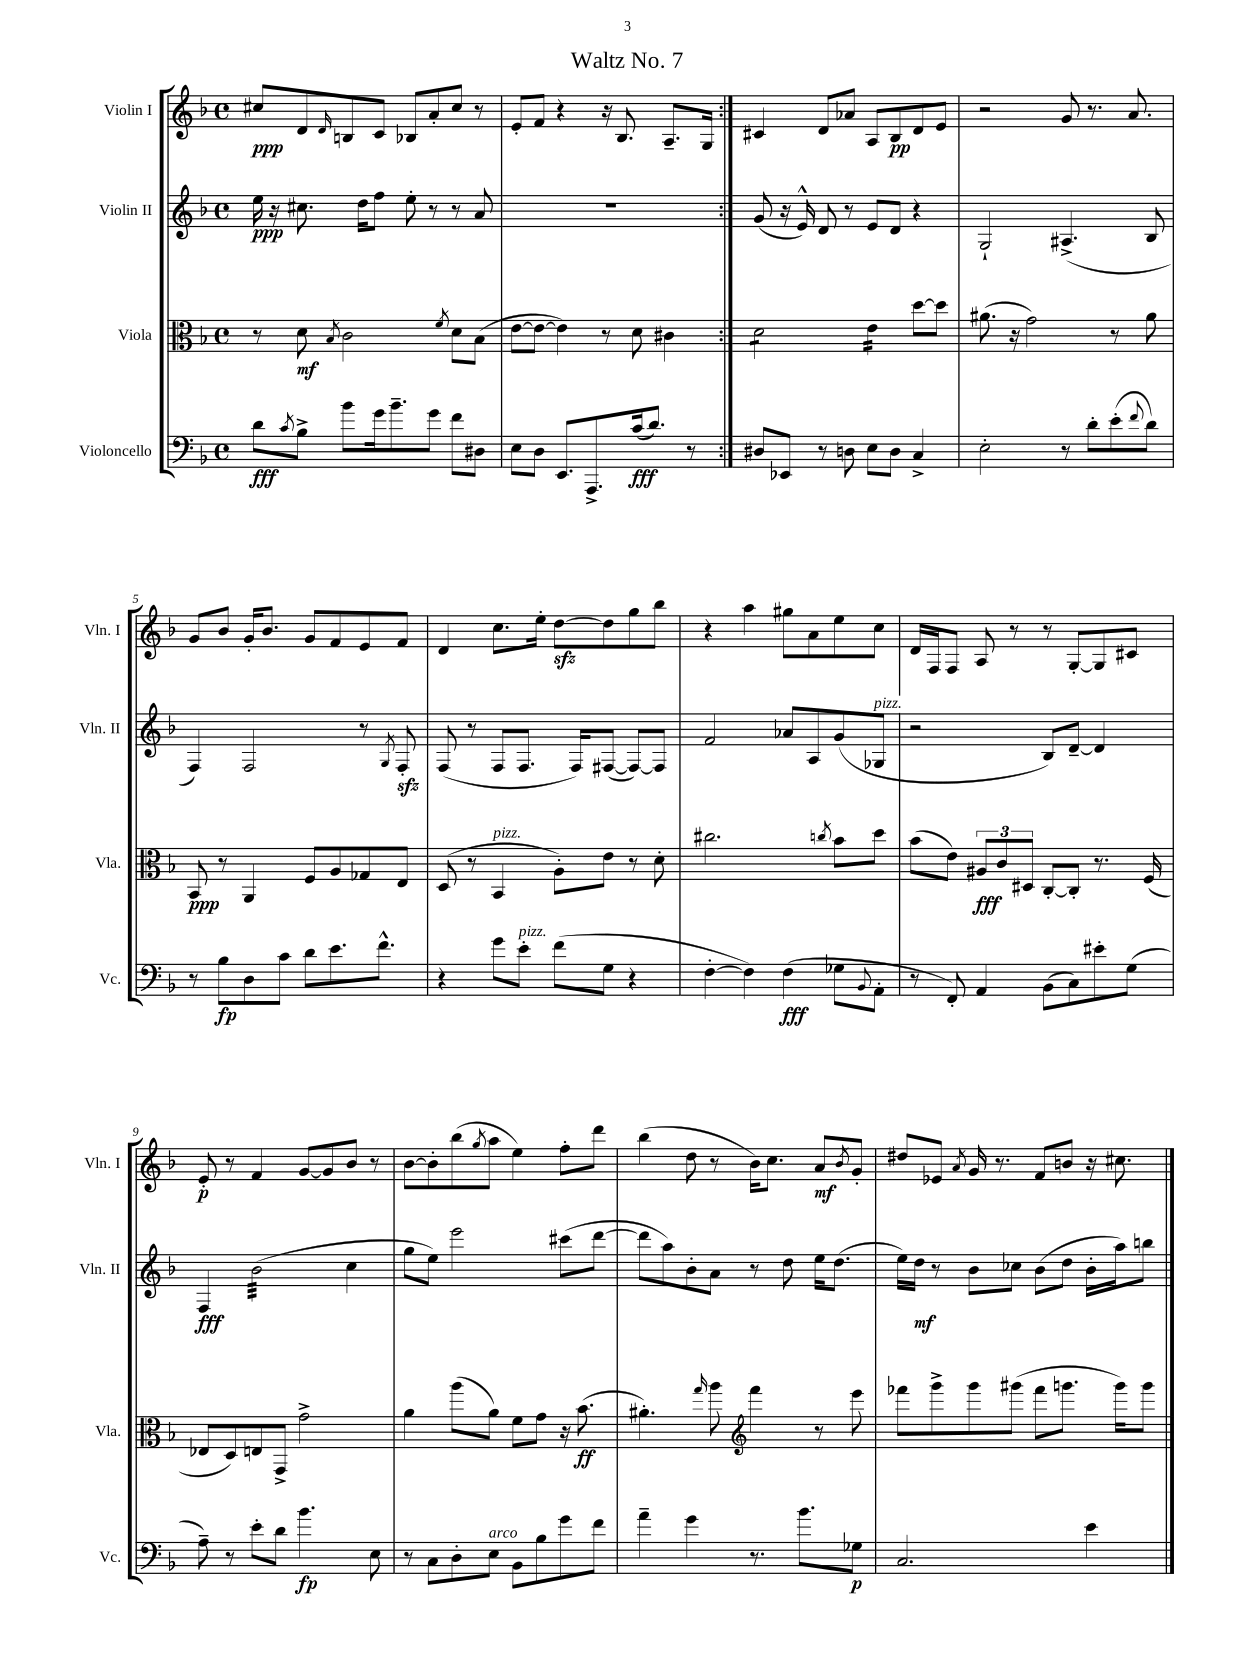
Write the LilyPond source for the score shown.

\header { title = "Waltz No. 7" }
<<
\new StaffGroup <<
\new Staff = "s0" \with { instrumentName = "Violin I" shortInstrumentName = "Vln. I" } {
    \clef treble \key f \major \defaultTimeSignature \time 4/4
    \repeat volta 2 { cis''8\ppp d'8 \grace { d'16 } b8 c'8 bes8 a'8-. cis''8 r8 |
    e'8-. f'8 r4 r16 bes8. a8.-- g16 | }
    cis'4 d'8 aes'8 a8 bes8\pp d'8 e'8 |
    r2 g'8 r8. a'8. |
    g'8 bes'8 g'16-. bes'8. g'8 f'8 e'8 f'8 |
    d'4 c''8. e''16-. d''8~\sfz d''8 g''8 bes''8 |
    r4 a''4 gis''8 a'8 e''8 c''8 |
    d'16 f16 f8 a8 r8 r8 g8~-. g8 cis'8 |
    e'8-.\p r8 f'4 g'8~ g'8 bes'8 r8 |
    bes'8~ bes'8-. bes''8( \acciaccatura { g''8 } a''8 e''4) f''8-. d'''8 |
    bes''4( d''8 r8 bes'16) c''8. a'8\mf \acciaccatura { bes'8 } g'8-. |
    dis''8 ees'8 \acciaccatura { a'8 } g'16 r8. f'8 b'8 r16 cis''8. \bar "|." |
}
\new Staff = "s1" \with { instrumentName = "Violin II" shortInstrumentName = "Vln. II" } {
    \clef treble \key f \major \defaultTimeSignature \time 4/4
    \repeat volta 2 { e''16\ppp r16 cis''8. d''16 f''8 e''8-. r8 r8 a'8 |
    R1 | }
    g'8( r16 e'16-^) d'8 r8 e'8 d'8 r4 |
    g2-! ais4.->( bes8 |
    f4) f2 r8 \acciaccatura { g8 } f8-.\sfz |
    f8( r8 f8 f8. f16) fis8~( fis8~) fis8 |
    f'2 aes'8 a8 g'8( ges8^\markup { \italic "pizz." } |
    r2 bes8) d'8~-- d'4 |
    f4\fff bes'2:32( c''4 |
    g''8 e''8) e'''2 cis'''8( d'''8~ |
    d'''8 a''8) bes'8-. a'8 r8 d''8 e''16 d''8.( |
    e''16) d''16\mf r8 bes'8 ces''8 bes'8( d''8 bes'16-. a''16) b''8 \bar "|." |
}
\new Staff = "s2" \with { instrumentName = "Viola" shortInstrumentName = "Vla." } {
    \clef alto \key f \major \defaultTimeSignature \time 4/4
    \repeat volta 2 { r8 d'8\mf \acciaccatura { bes8 } c'2 \acciaccatura { f'8 } d'8 bes8( |
    e'8~ e'8~ e'4) r8 d'8 cis'4 | }
    d'2:8 e'4:16 d''8~ d''8 |
    ais'8.( r16 g'2) r8 ais'8 |
    bes,8\ppp r8 a,4 f8 a8 ges8 e8 |
    d8( r8 bes,4^\markup { \italic "pizz." } a8-.) e'8 r8 d'8-. |
    cis''2. \acciaccatura { c''8 } bes'8 d''8 |
    bes'8( e'8) \tuplet 3/2 { ais8\fff c'8 dis8 } c8~-. c8-. r8. f16( |
    ees8 d8) e8 g,8-> g'2-> |
    a'4 a''8( a'8) f'8 g'8 r16 bes'8.\ff( |
    ais'4.-.) \grace { g''16 } a''8 \clef treble f'''4 r8 e'''8 |
    fes'''8 g'''8-> g'''8 gis'''8( fes'''8 g'''8. g'''16) g'''8 \bar "|." |
}
\new Staff = "s3" \with { instrumentName = "Violoncello" shortInstrumentName = "Vc." } {
    \clef bass \key f \major \defaultTimeSignature \time 4/4
    \repeat volta 2 { d'8\fff \acciaccatura { c'8 } bes8-> bes'8 g'16 bes'8.-- g'8 f'8 dis8 |
    e8 d8 e,8. a,,8.-> c'16\fff( d'8.) r8 | }
    dis8 ees,8 r8 d8 e8 d8 c4-> |
    e2-. r8 d'8-. e'8-.( \appoggiatura { f'8 } d'8) |
    r8 bes8\fp d8 c'8 d'8 e'8. f'8.-^ |
    r4 g'8 e'8-.^\markup { \italic "pizz." } f'8( g8 r4 |
    f4~-. f4) f4\fff( ges8 \appoggiatura { bes,8 } a,8-. |
    r8 f,8-.) a,4 bes,8( c8) eis'8-. g8( |
    a8--) r8 e'8-. d'8 bes'4.\fp e8 |
    r8 c8 d8-. e8^\markup { \italic "arco" } bes,8 bes8 g'8 f'8 |
    a'4-- g'4 r8. bes'8. ges8\p |
    c2. e'4 \bar "|." |
}
>>
>>
